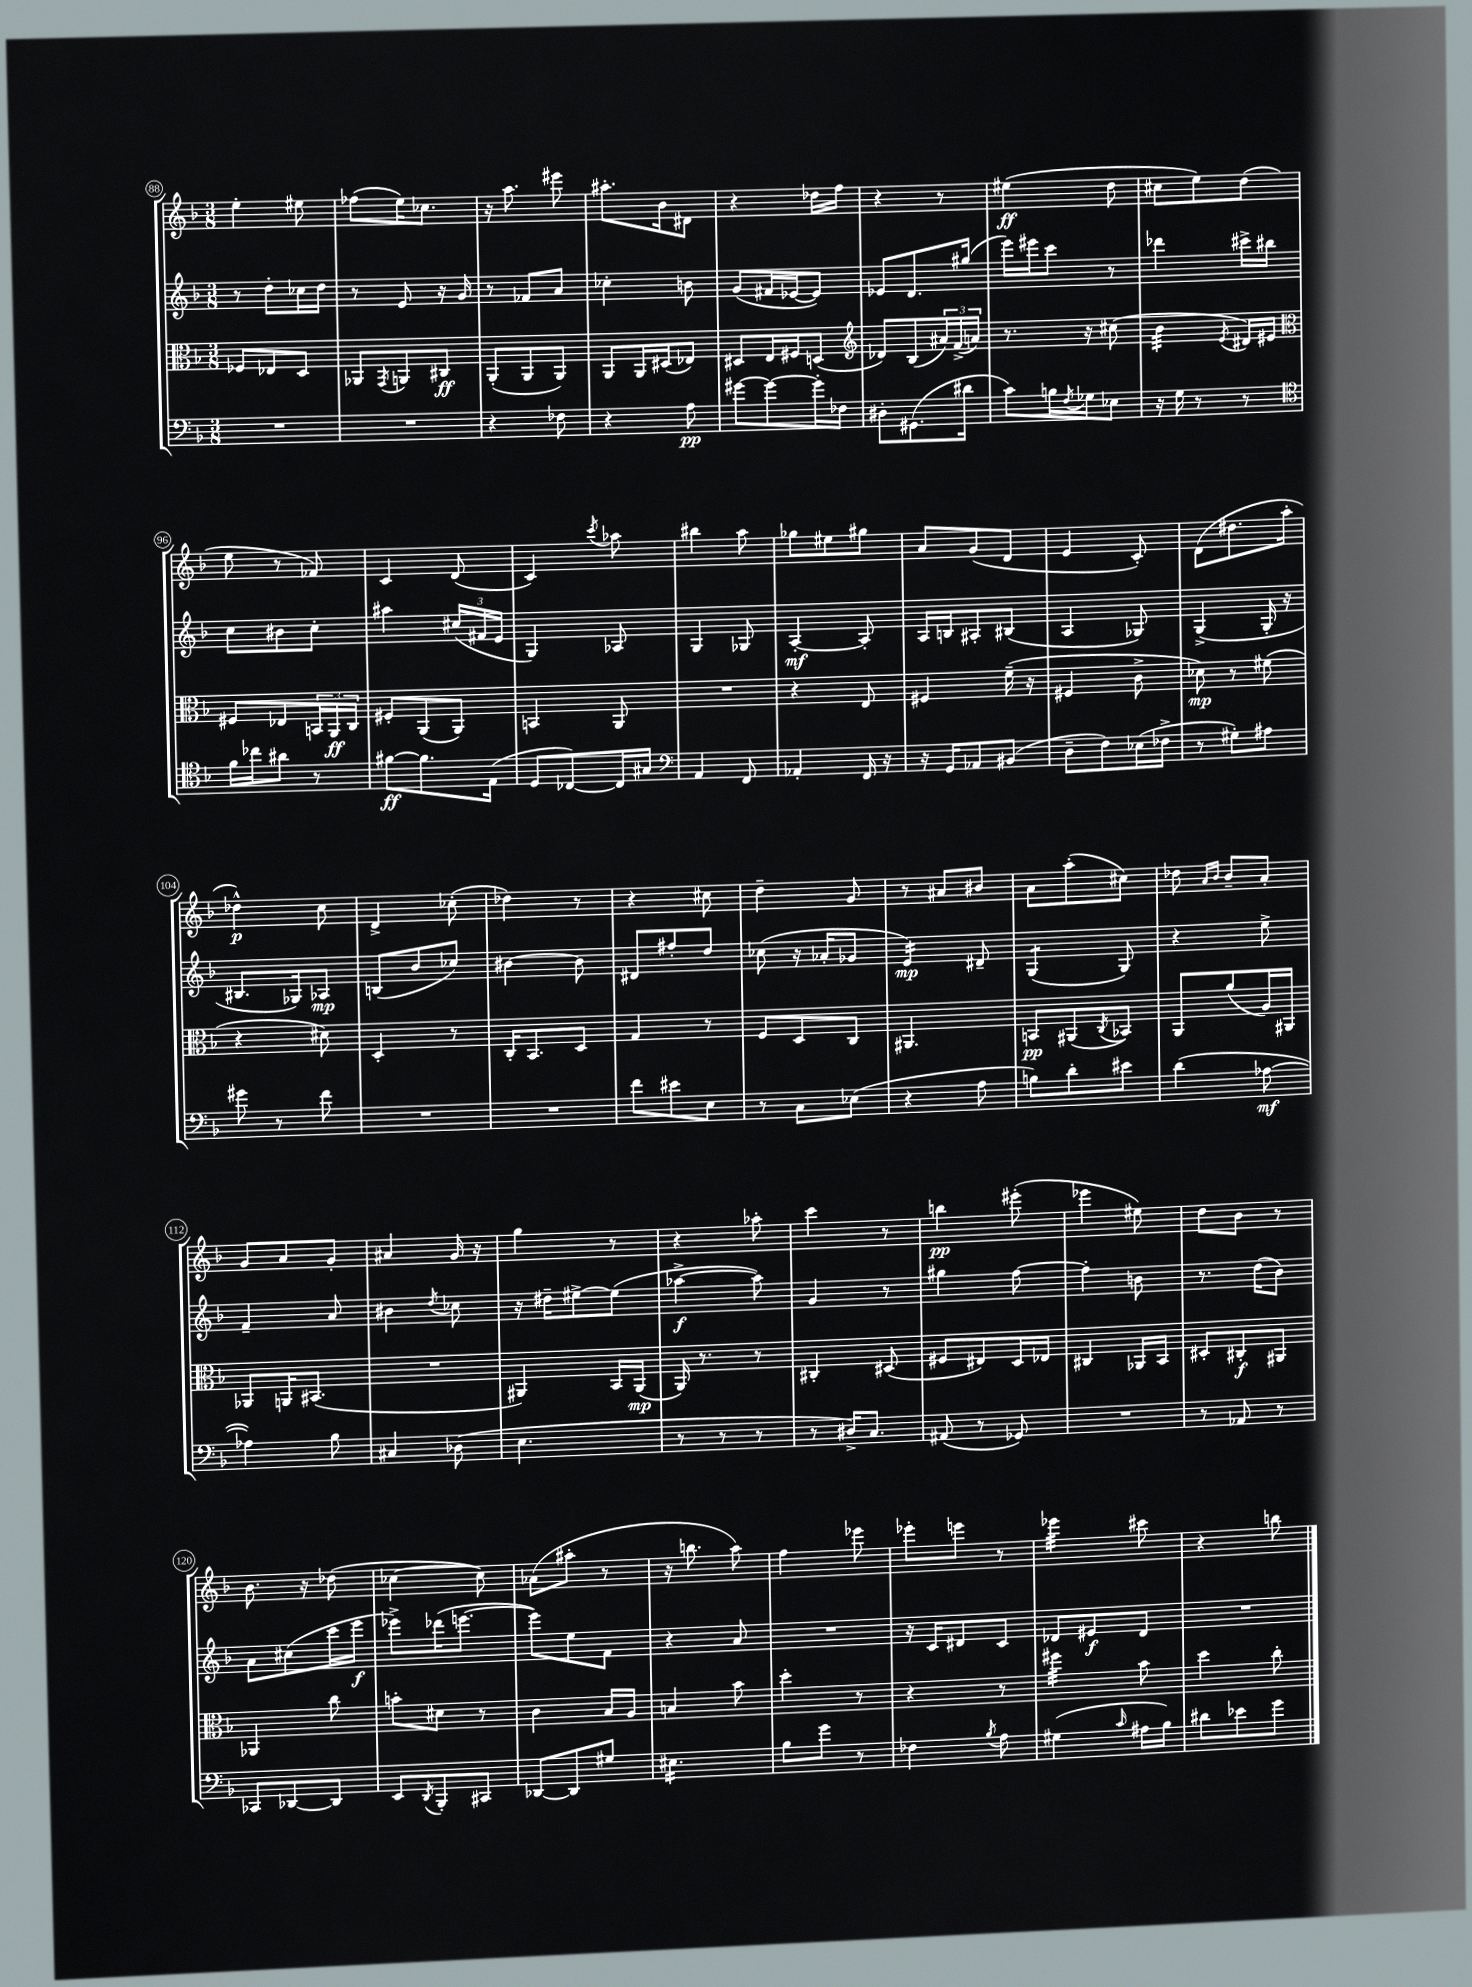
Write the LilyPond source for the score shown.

<<
\new StaffGroup <<
\new Staff = "s0" {
    \clef treble \key f \major \numericTimeSignature \time 3/8
    e''4-. eis''8 |
    fes''8( e''16) ces''8. |
    r16 a''8. eis'''8 |
    ais''8.-. bes'16 dis'8 |
    r4 des''16 f''16 |
    r4 r8 |
    eis''4\ff( d''8 |
    cis''8 e''8) d''8( |
    e''8 r8 fes'8) |
    c'4 d'8( |
    c'4) \acciaccatura { c'''8 } aes''8 |
    bis''4 a''8 |
    ges''8 eis''8 gis''8 |
    a'8 g'8( d'8 |
    e'4 c'8-.) |
    d'8( dis''8. a''16-. |
    des''4-^\p) c''8 |
    d'4-> ces''8-.( |
    des''4) r8 |
    r4 cis''8 |
    d''4-- g'8 |
    r8 ais'8 bis'8 |
    a'8 a''8-.( cis''8) |
    des''8 \grace { a'16 bes'16 } bes'8-- a'8-. |
    g'8 a'8 g'8-. |
    ais'4 g'16 r16 |
    g''4 r8 |
    r4 aes''8-. |
    c'''4 r8 |
    b''4\pp eis'''8-.( |
    ees'''4 eis''8) |
    d''8 bes'8 r8 |
    bes'8. r16 des''8( |
    ces''4~ ces''8) |
    aes'8( ais''8-. r8 |
    r16 b''8. a''8) |
    f''4 ees'''8 |
    ees'''8-. e'''8 r8 |
    ees'''4:32 cis'''8 |
    r4 b''8 \bar "|." |
}
\new Staff = "s1" {
    \clef treble \key f \major \numericTimeSignature \time 3/8
    r8 d''8-. ces''16 d''16 |
    r8 e'8 r16 g'16 |
    r8 fes'8 a'8 |
    ces''4-. b'8 |
    g'8( fis'16 ees'16~ ees'8) |
    ees'8 d'8. gis''16( |
    e'''16) eis'''16 c'''8 r8 |
    des'''4 cis'''16-> bis''16 |
    c''8 bis'8 c''8-. |
    ais''4 \tuplet 3/2 { cis''16( fis'16 e'16 } |
    g4) aes8 |
    g4 ges8 |
    a4~-.\mf a8-. |
    a16 b16 ais8-. bis8( |
    a4 ges8) |
    g4->( g16-. r16 |
    bis8. ges16) aes8\mp |
    b8( bes'8 ces''8) |
    bis'4~ bis'8 |
    dis'8 fis''8-. d''8 |
    ces''8( r16 aes'16-. ges'8 |
    e'4:16\mp) dis'8-- |
    g4:8( g8) |
    r4 e''8-> |
    f'4-- a'8 |
    bis'4 \acciaccatura { d''8 } ces''8 |
    r16 dis''16-- eis''8~-> eis''8( |
    aes''4~->\f aes''8) |
    g'4 r8 |
    gis''4 f''8~ |
    f''4-. b'8 |
    r8. d''16( bes'8) |
    a'8 cis''8( c'''16 e'''16\f |
    ees'''8->) des'''16( e'''8.~ |
    e'''8) e''8 f'8 |
    r4 a'8 |
    R4. |
    r16 c'16 dis'8 c'8 |
    des'8 eis'8\f des'8 |
    R4. \bar "|." |
}
\new Staff = "s2" {
    \clef alto \key f \major \numericTimeSignature \time 3/8
    fes8 ees8 d8 |
    aes,8 \acciaccatura { g,8 } a,8 cis8\ff |
    a,8-.( a,8 a,8) |
    a,8 a,16 dis16( ees8) |
    dis8 e16 fis16 d8( |
    \clef treble des'8) bes8( \tuplet 3/2 { ais'16) f'16->( a'16) } |
    r8. r16 cis''8( |
    bes'4:32 \acciaccatura { e'8 } dis'16) eis'16 |
    \clef alto fis8 ees8 \tuplet 3/2 { b,16 a,16\ff c16 } |
    fis8-. a,8( a,8) |
    b,4 a,8 |
    R4. |
    r4 e8 |
    fis4 f'16--( r16 |
    fis4 c'8-> |
    des'8\mp) r8 fis'8( |
    r4 dis'8) |
    d4-. r8 |
    c16-. bes,8. d8 |
    g4 r8 |
    f8 d8 c8 |
    ais,4. |
    b,8\pp ais,8( \acciaccatura { c8 } bes,8) |
    a,8 a'8( a16) ais,16 |
    aes,8 a,16 bis,8.( |
    R4. |
    ais,4) bes,16 ais,16\mp( |
    a,16) r8. r8 |
    cis4-. dis8( |
    fis8 eis8) d16 ees16 |
    cis4 aes,16 bes,16 |
    dis8-. cis8-.\f ais,8 |
    aes,4 c''8 |
    b'8-. dis'8 r8 |
    c'4 bes16 a16 |
    b4 bes'8 |
    d''4-. r8 |
    r4 r8 |
    fis''4:32 bes'8 |
    d''4 c''8-. \bar "|." |
}
\new Staff = "s3" {
    \clef bass \key f \major \numericTimeSignature \time 3/8
    R4. |
    R4. |
    r4 fes8 |
    r4 a8\pp |
    gis'8~ gis'8~ gis'16-. fes16 |
    dis8-. gis,8.( dis'16 |
    c'8) b16 \acciaccatura { f8 } ges16 ees8 |
    r16 g16 r8 r8 |
    \clef tenor f'16 ces''16 ais'8 r8 |
    fis'8~\ff fis'8. e16( |
    d8 ces8~) ces16 gis16 |
    \clef bass a,4 f,8 |
    aes,4-. f,16 r16 |
    r16 g,16 aes,8 bis,8( |
    d8-- f8) ees16( fes16-> |
    r8 gis8-.) ais8 |
    gis'8 r8 f'8 |
    R4. |
    R4. |
    f'8 eis'8 e8 |
    r8 c8 ees8( |
    r4 a8 |
    b8) d'8-. eis'8 |
    d'4( aes8~\mf |
    aes4) bes8 |
    cis4 des8( |
    e4. |
    r8 r8 r8 |
    r8 dis16->) c8. |
    ais,8( r8 ges,8) |
    R4. |
    r8 aes,8 r8 |
    ces,8 des,8~ des,8 |
    e,8 \acciaccatura { d,8 } bes,,8-. cis,8 |
    des,8~ des,8 gis8 |
    eis4.:16 |
    bes8 g'8 r8 |
    fes4 \acciaccatura { bes8 } a8 |
    gis4( \grace { c'16 } ais16 bes16) |
    dis'8 ees'8 g'8 \bar "|." |
}
>>
>>
\layout { \context { \Score currentBarNumber = #88 \override BarNumber.stencil = #(make-stencil-circler 0.1 0.3 ly:text-interface::print) } }
